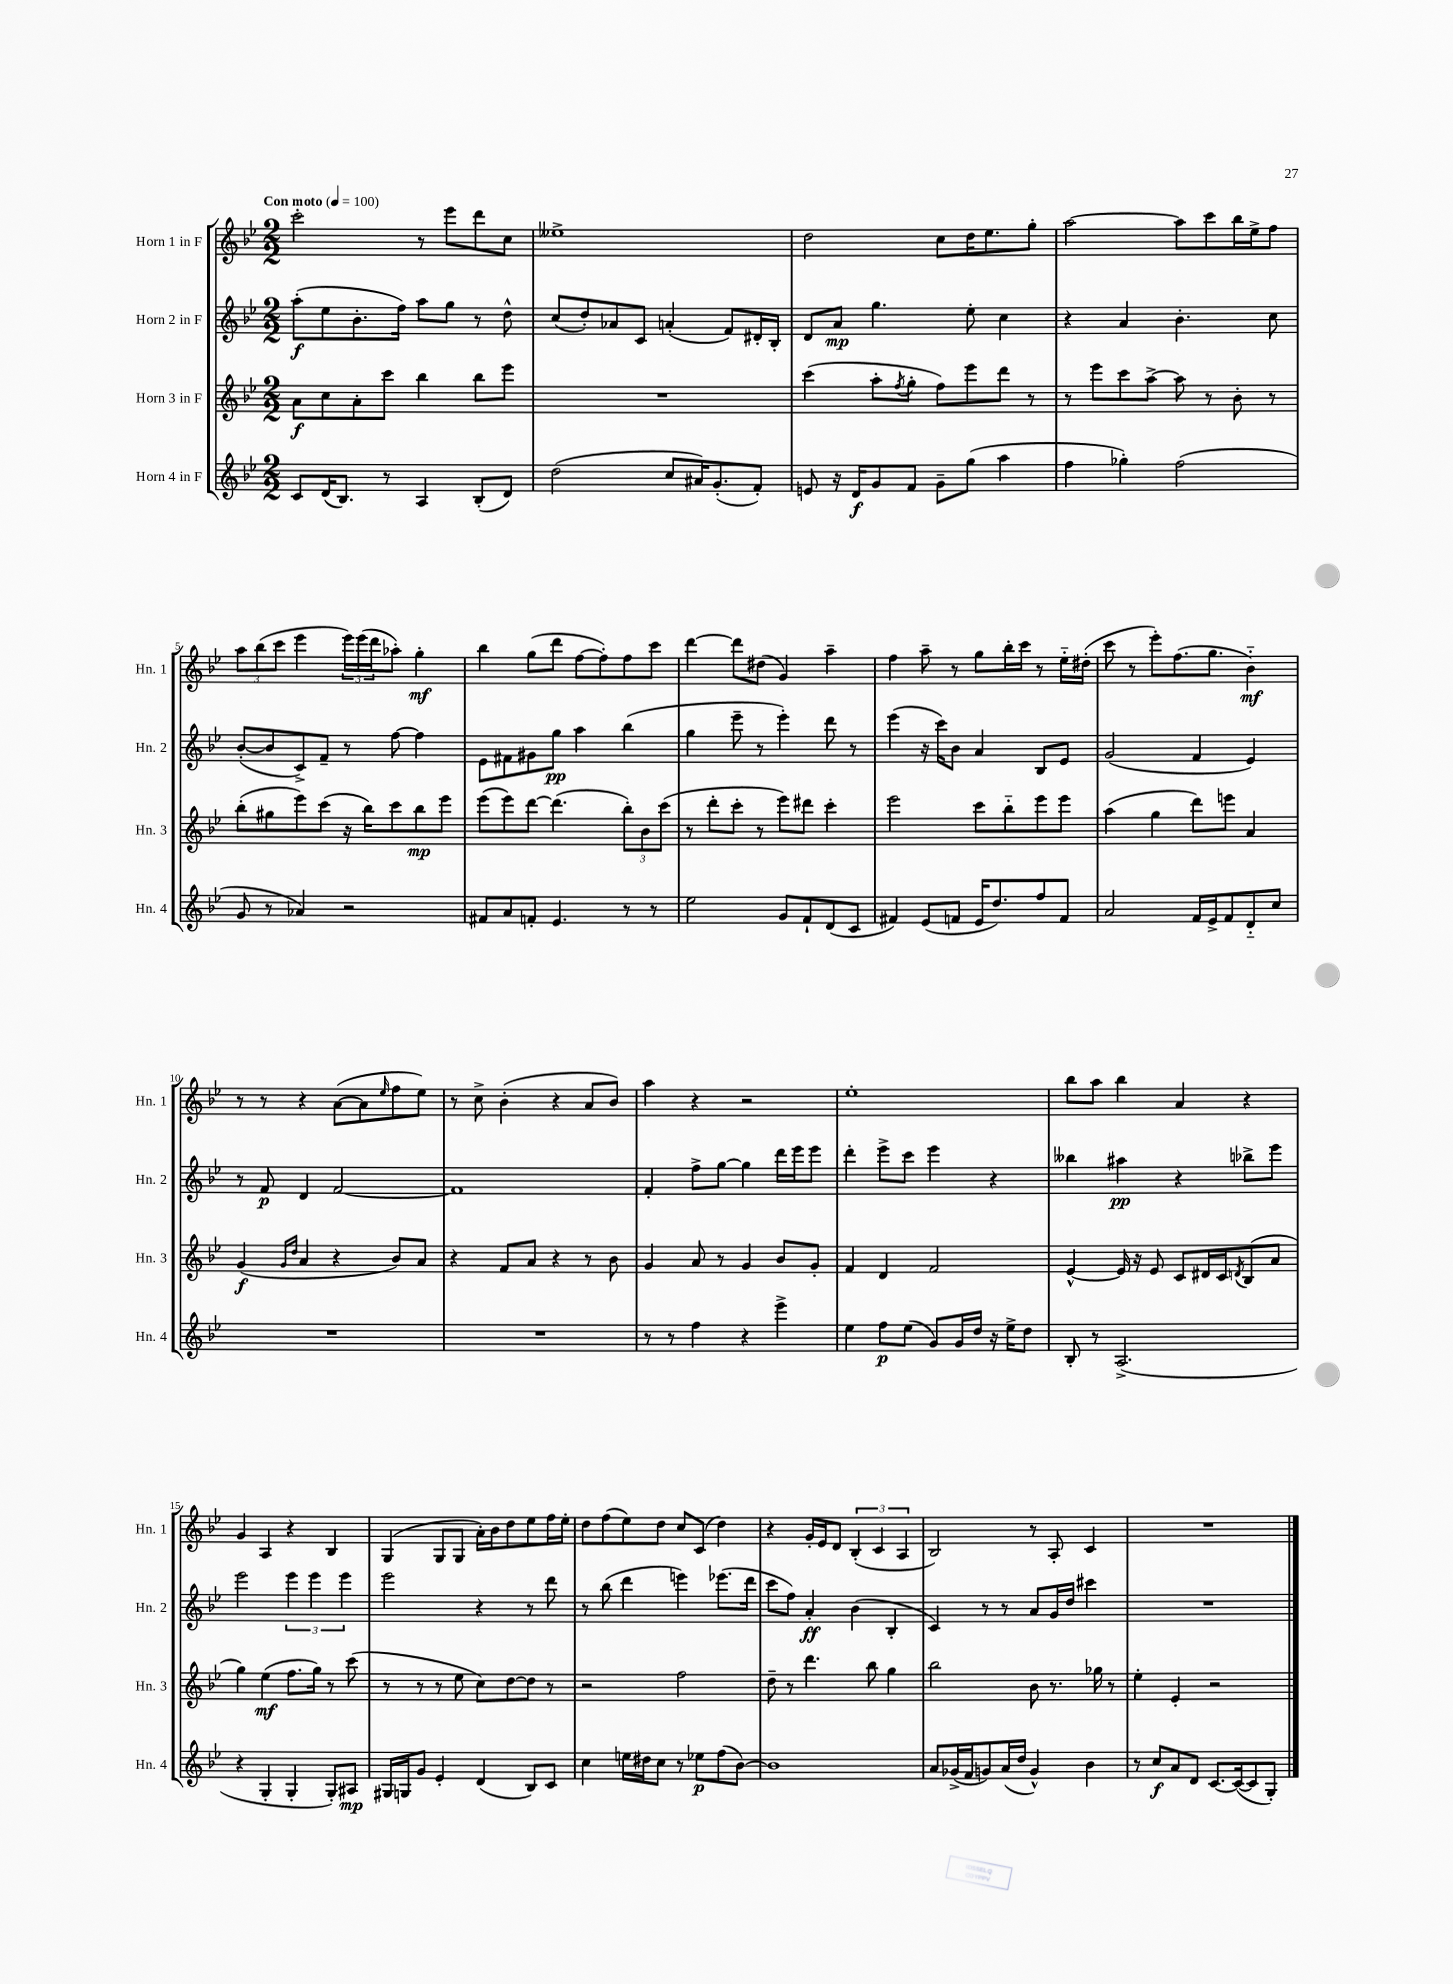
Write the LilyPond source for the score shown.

<<
\new StaffGroup <<
\new Staff = "s0" \with { instrumentName = "Horn 1 in F" shortInstrumentName = "Hn. 1" } {
    \clef treble \key bes \major \numericTimeSignature \time 2/2 \tempo "Con moto" 4 = 100
    c'''2-. r8 ees'''8 d'''8 c''8 |
    eeses''1-> |
    d''2 c''8 d''16 ees''8. g''8-. |
    a''2~ a''8 c'''8 bes''16 ees''16-> f''8 |
    \tuplet 3/2 { a''8 bes''8( c'''8 } ees'''4 \tuplet 3/2 { ees'''16) ees'''16( d'''16 } aes''8-.) g''4-.\mf |
    bes''4 g''8( d'''8 f''8~ f''8-.) f''8 c'''8 |
    d'''4~ d'''8 dis''8( g'4) a''4-- |
    f''4 a''8-- r8 g''8 bes''16-. c'''16 r8 ees''16-_ dis''16-.( |
    c'''8 r8 ees'''8-.) f''8.( g''8. bes'4-_\mf) |
    r8 r8 r4 a'8~( a'8 \grace { ees''16 } f''8 ees''8) |
    r8 c''8-> bes'4-.( r4 a'8 bes'8) |
    a''4 r4 r2 |
    ees''1-. |
    bes''8 a''8 bes''4 a'4 r4 |
    g'4 a4 r4 bes4 |
    g4( g8 g8 a'16-.) bes'16 d''8 ees''8 f''16 ees''16-. |
    d''8 f''8( ees''8) d''8 c''8 c'8( d''4) |
    r4 g'16-. ees'16 d'8 \tuplet 3/2 { bes4-.( c'4 a4 } |
    bes2) r8 a8-. c'4 |
    R1 \bar "|." |
}
\new Staff = "s1" \with { instrumentName = "Horn 2 in F" shortInstrumentName = "Hn. 2" } {
    \clef treble \key bes \major \numericTimeSignature \time 2/2
    a''8-.\f( ees''8 bes'8.-. f''16) a''8 g''8 r8 d''8-^ |
    c''8( d''8-.) aes'8 c'8 a'4-.( f'8) dis'16-. bes16-. |
    d'8 a'8\mp g''4. ees''8-. c''4 |
    r4 a'4 bes'4.-. c''8 |
    bes'8~-.( bes'8 c'8->) f'8-- r8 f''8~ f''4 |
    ees'8 fis'8 gis'8 g''8\pp a''4 bes''4( |
    g''4 ees'''8-- r8 ees'''4-.) d'''8 r8 |
    ees'''4( r16 c'''16) bes'8 a'4 bes8 ees'8 |
    g'2( f'4 ees'4) |
    r8 f'8\p d'4 f'2~ |
    f'1 |
    f'4-. f''8-> g''8~ g''4 d'''16 ees'''16 ees'''8 |
    d'''4-. ees'''8-> c'''8 ees'''4 r4 |
    beses''4 ais''4\pp r4 bes''8-> ees'''8 |
    ees'''2 \tuplet 3/2 { ees'''4 ees'''4 ees'''4 } |
    ees'''2 r4 r8 d'''8 |
    r8 bes''8( d'''4 e'''4) ees'''8.( d'''16 |
    c'''8 f''8) a'4-.\ff bes'4( bes4-. |
    c'4) r8 r8 a'8 g'16 d''16 cis'''4 |
    R1 \bar "|." |
}
\new Staff = "s2" \with { instrumentName = "Horn 3 in F" shortInstrumentName = "Hn. 3" } {
    \clef treble \key bes \major \numericTimeSignature \time 2/2
    a'8\f c''8 a'8-. c'''8 bes''4 bes''8 ees'''8 |
    R1 |
    c'''4( a''8-. \acciaccatura { f''8 } g''8-. f''8) ees'''8 d'''8 r8 |
    r8 ees'''8 c'''8 a''8~-> a''8 r8 bes'8-. r8 |
    bes''8-.( gis''8 ees'''8) c'''8( r16 bes''16) c'''8 bes''8\mp ees'''8 |
    ees'''8( ees'''8) d'''8~ d'''4.( \tuplet 3/2 { bes''8-.) bes'8 c'''8( } |
    r8 d'''8-. c'''8-. r8 ees'''8) dis'''8 c'''4-. |
    ees'''2 c'''8 bes''8-_ ees'''8 ees'''8 |
    a''4( g''4 d'''8) e'''8 a'4 |
    g'4\f( \grace { g'16 d''16 } a'4 r4 bes'8) a'8 |
    r4 f'8 a'8 r4 r8 bes'8 |
    g'4 a'8 r8 g'4 bes'8 g'8-. |
    f'4 d'4 f'2 |
    ees'4~-^ ees'16 r16 ees'8 c'8 dis'16 c'16 \acciaccatura { d'8 } bes8( a'8 |
    g''4) ees''4\mf( f''8. g''16) r8 c'''8( |
    r8 r8 r8 ees''8 c''8) d''8~ d''8 r8 |
    r2 f''2 |
    d''8-- r8 d'''4. bes''8 g''4 |
    bes''2 bes'8 r8. ges''16 r8 |
    ees''4-. ees'4-. r2 \bar "|." |
}
\new Staff = "s3" \with { instrumentName = "Horn 4 in F" shortInstrumentName = "Hn. 4" } {
    \clef treble \key bes \major \numericTimeSignature \time 2/2
    c'8 d'16( bes8.) r8 a4 bes8-.( d'8) |
    d''2( c''8 ais'16) g'8.-.( f'8-.) |
    e'8 r16 d'16\f g'8 f'8 g'8-- g''8( a''4 |
    f''4 ges''4-.) f''2( |
    g'8 r8 aes'4) r2 |
    fis'8 a'8 f'8-. ees'4. r8 r8 |
    ees''2 g'8 f'8-! d'8( c'8 |
    fis'4) ees'8( f'8 ees'16 d''8.) f''8 f'8 |
    a'2 f'16 ees'16-> f'8 d'8-_ c''8 |
    R1 |
    R1 |
    r8 r8 f''4 r4 ees'''4-> |
    ees''4 f''8\p ees''8( g'8) g'16 d''16 r16 ees''16-> d''8 |
    bes8-. r8 a2.->( |
    r4 g4-. g4-. g8-.) ais8\mp |
    gis16 g16 g'8 ees'4-. d'4( bes8) c'8 |
    c''4 e''16 dis''16 c''8 r8 ees''8\p f''8( bes'8~) |
    bes'1 |
    a'8 ges'16->( f'16 g'8) a'16( d''16 g'4-^) bes'4 |
    r8 c''8\f a'8 d'8 c'8.~ c'16~( c'8 g8-.) \bar "|." |
}
>>
>>
